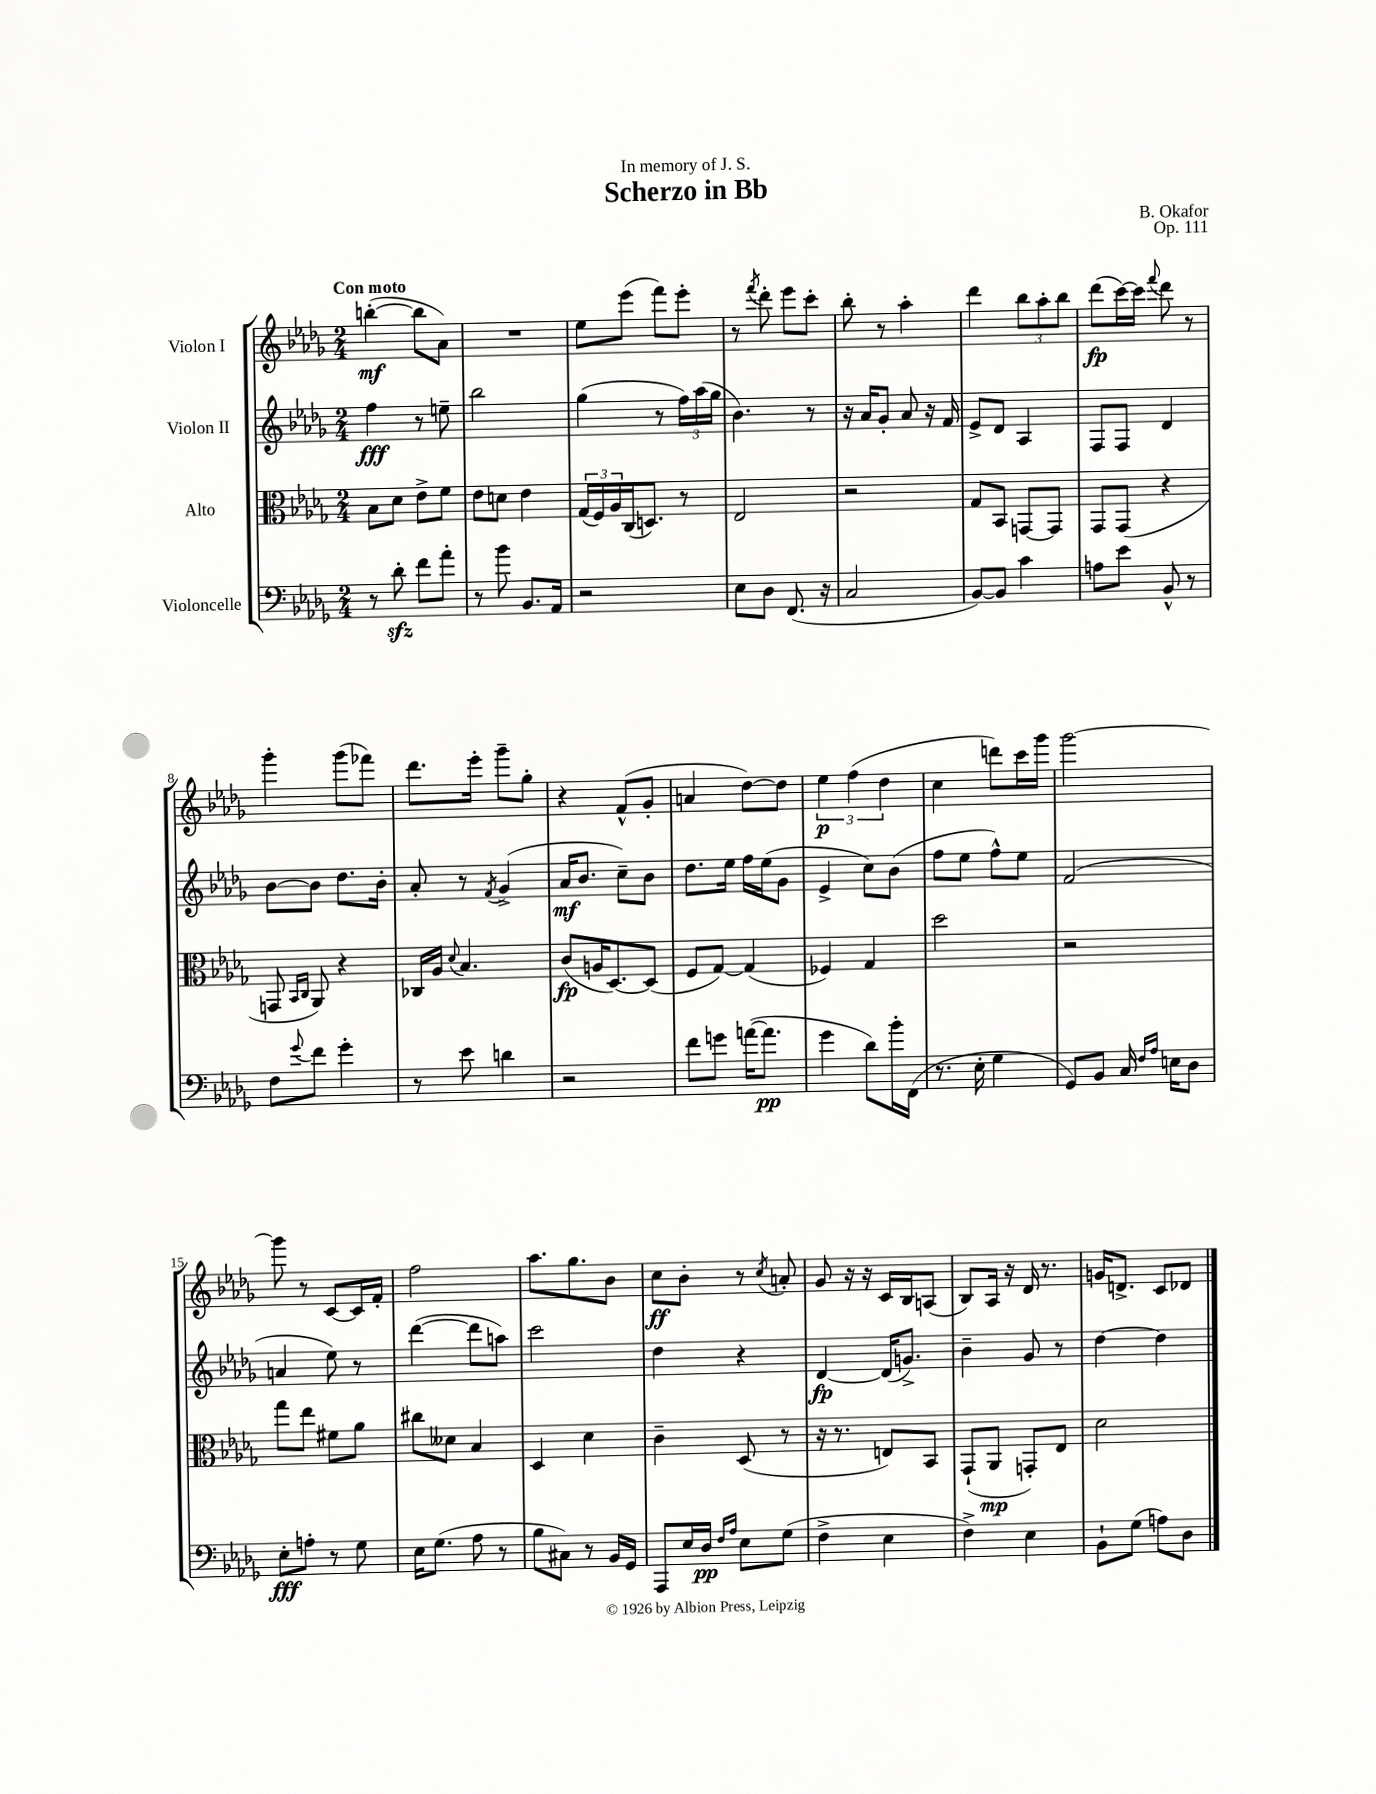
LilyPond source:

\header { title = "Scherzo in Bb" composer = "B. Okafor" dedication = "In memory of J. S." opus = "Op. 111" }
<<
\new StaffGroup <<
\new Staff = "s0" \with { instrumentName = "Violon I" } {
    \clef treble \key des \major \numericTimeSignature \time 2/4 \tempo "Con moto"
    b''4~-.\mf( b''8 aes'8) |
    R2 |
    ees''8 ees'''8( f'''8) ees'''8-. |
    r8 \acciaccatura { f'''8 } des'''8-. ees'''8 c'''8-. |
    bes''8-. r8 aes''4-. |
    des'''4 \tuplet 3/2 { bes''8 aes''8-. bes''8 } |
    des'''8\fp( c'''16~) c'''16 \appoggiatura { f'''8 } des'''8 r8 |
    ges'''4-. ges'''8( fes'''8) |
    des'''8. ees'''16-. ges'''8-- ges''8-. |
    r4 f'8-^( ges'8-. |
    a'4 des''8~) des''8 |
    \tuplet 3/2 { ees''4\p f''4( des''4 } |
    c''4 d'''8) c'''16 ges'''16 |
    ges'''2~ |
    ges'''8 r8 c'8~ c'16 f'16-. |
    f''2 |
    aes''8. ges''8. bes'8 |
    c''8\ff bes'8-. r8 \acciaccatura { c''8 } a'8-. |
    ges'8 r16 r16 c'16 bes16 a8( |
    bes8) aes16 r16 des'16 r8. |
    g'16 d'8.-> c'8 des'8 \bar "|." |
}
\new Staff = "s1" \with { instrumentName = "Violon II" } {
    \clef treble \key des \major \numericTimeSignature \time 2/4
    f''4\fff r8 e''8-- |
    bes''2 |
    ges''4( r8 \tuplet 3/2 { f''16) aes''16( ges''16 } |
    bes'4.) r8 |
    r16 aes'16 ges'8-. aes'8 r16 f'16 |
    ees'8-> des'8 aes4 |
    f8 f8 des'4 |
    bes'8~ bes'8 des''8. bes'16-. |
    aes'8-. r8 \acciaccatura { f'8 } ges'4->( |
    aes'16\mf bes'8. c''8--) bes'8 |
    des''8. ees''16 f''16 ees''16( ges'8 |
    ees'4-> c''8) bes'8( |
    f''8 ees''8 f''8-^) ees''8 |
    f'2( |
    a'4 ees''8) r8 |
    des'''4~( des'''8 a''8) |
    c'''2 |
    des''4 r4 |
    des'4~\fp des'16( g'8.->) |
    bes'4-- ges'8 r8 |
    des''4~ des''4 \bar "|." |
}
\new Staff = "s2" \with { instrumentName = "Alto" } {
    \clef alto \key des \major \numericTimeSignature \time 2/4
    bes8 des'8 ees'8-> f'8 |
    ees'8 d'8 ees'4 |
    \tuplet 3/2 { ges16( f16) aes16 } c16( d8.) r8 |
    ees2 |
    r2 |
    ges8 bes,8 g,8~ g,8 |
    ges,8 ges,8( r4 |
    g,8 \grace { bes,16 c16 } aes,8) r4 |
    ces16 aes16 \appoggiatura { des'8 } bes4. |
    c'8\fp( a16 des8.~) des8( |
    f8 ges8~) ges4( |
    fes4) ges4 |
    des''2 |
    r2 |
    ges''8 ees''8 fis'8 aes'8 |
    cis''8 deses'8 bes4 |
    des4 des'4 |
    c'4-- des8( r8 |
    r16 r8. e8) bes,8 |
    ges,8-!( aes,8\mp g,8-.) ees8 |
    des'2 \bar "|." |
}
\new Staff = "s3" \with { instrumentName = "Violoncelle" } {
    \clef bass \key des \major \numericTimeSignature \time 2/4
    r8 des'8-.\sfz f'8 aes'8-. |
    r8 bes'8 bes,8. aes,16 |
    r2 |
    ees8 des8 f,8.( r16 |
    c2 |
    bes,8~) bes,8 c'4 |
    a8 ees'8 bes,8-^ r8 |
    f8 \appoggiatura { ges'8 } f'8 ges'4-. |
    r8 ees'8 d'4 |
    r2 |
    f'8 g'8 a'16~( a'8.\pp |
    ges'4 des'8) bes'16-. f,16( |
    r8. ees16-. ges4 |
    ges,8) bes,8 c16 \grace { f16 aes16 } e16 des8 |
    ees8-.\fff a8-. r8 ges8 |
    ees16 ges8.( aes8 r8 |
    bes8 cis8) r8 bes,16 ges,16 |
    aes,,8 ees16 des16\pp \grace { f16 aes16 } ees8 ges8( |
    f4-> ees4 |
    f4->) ees4 |
    bes,8-! ges8( a8) des8 \bar "|." |
}
>>
>>
